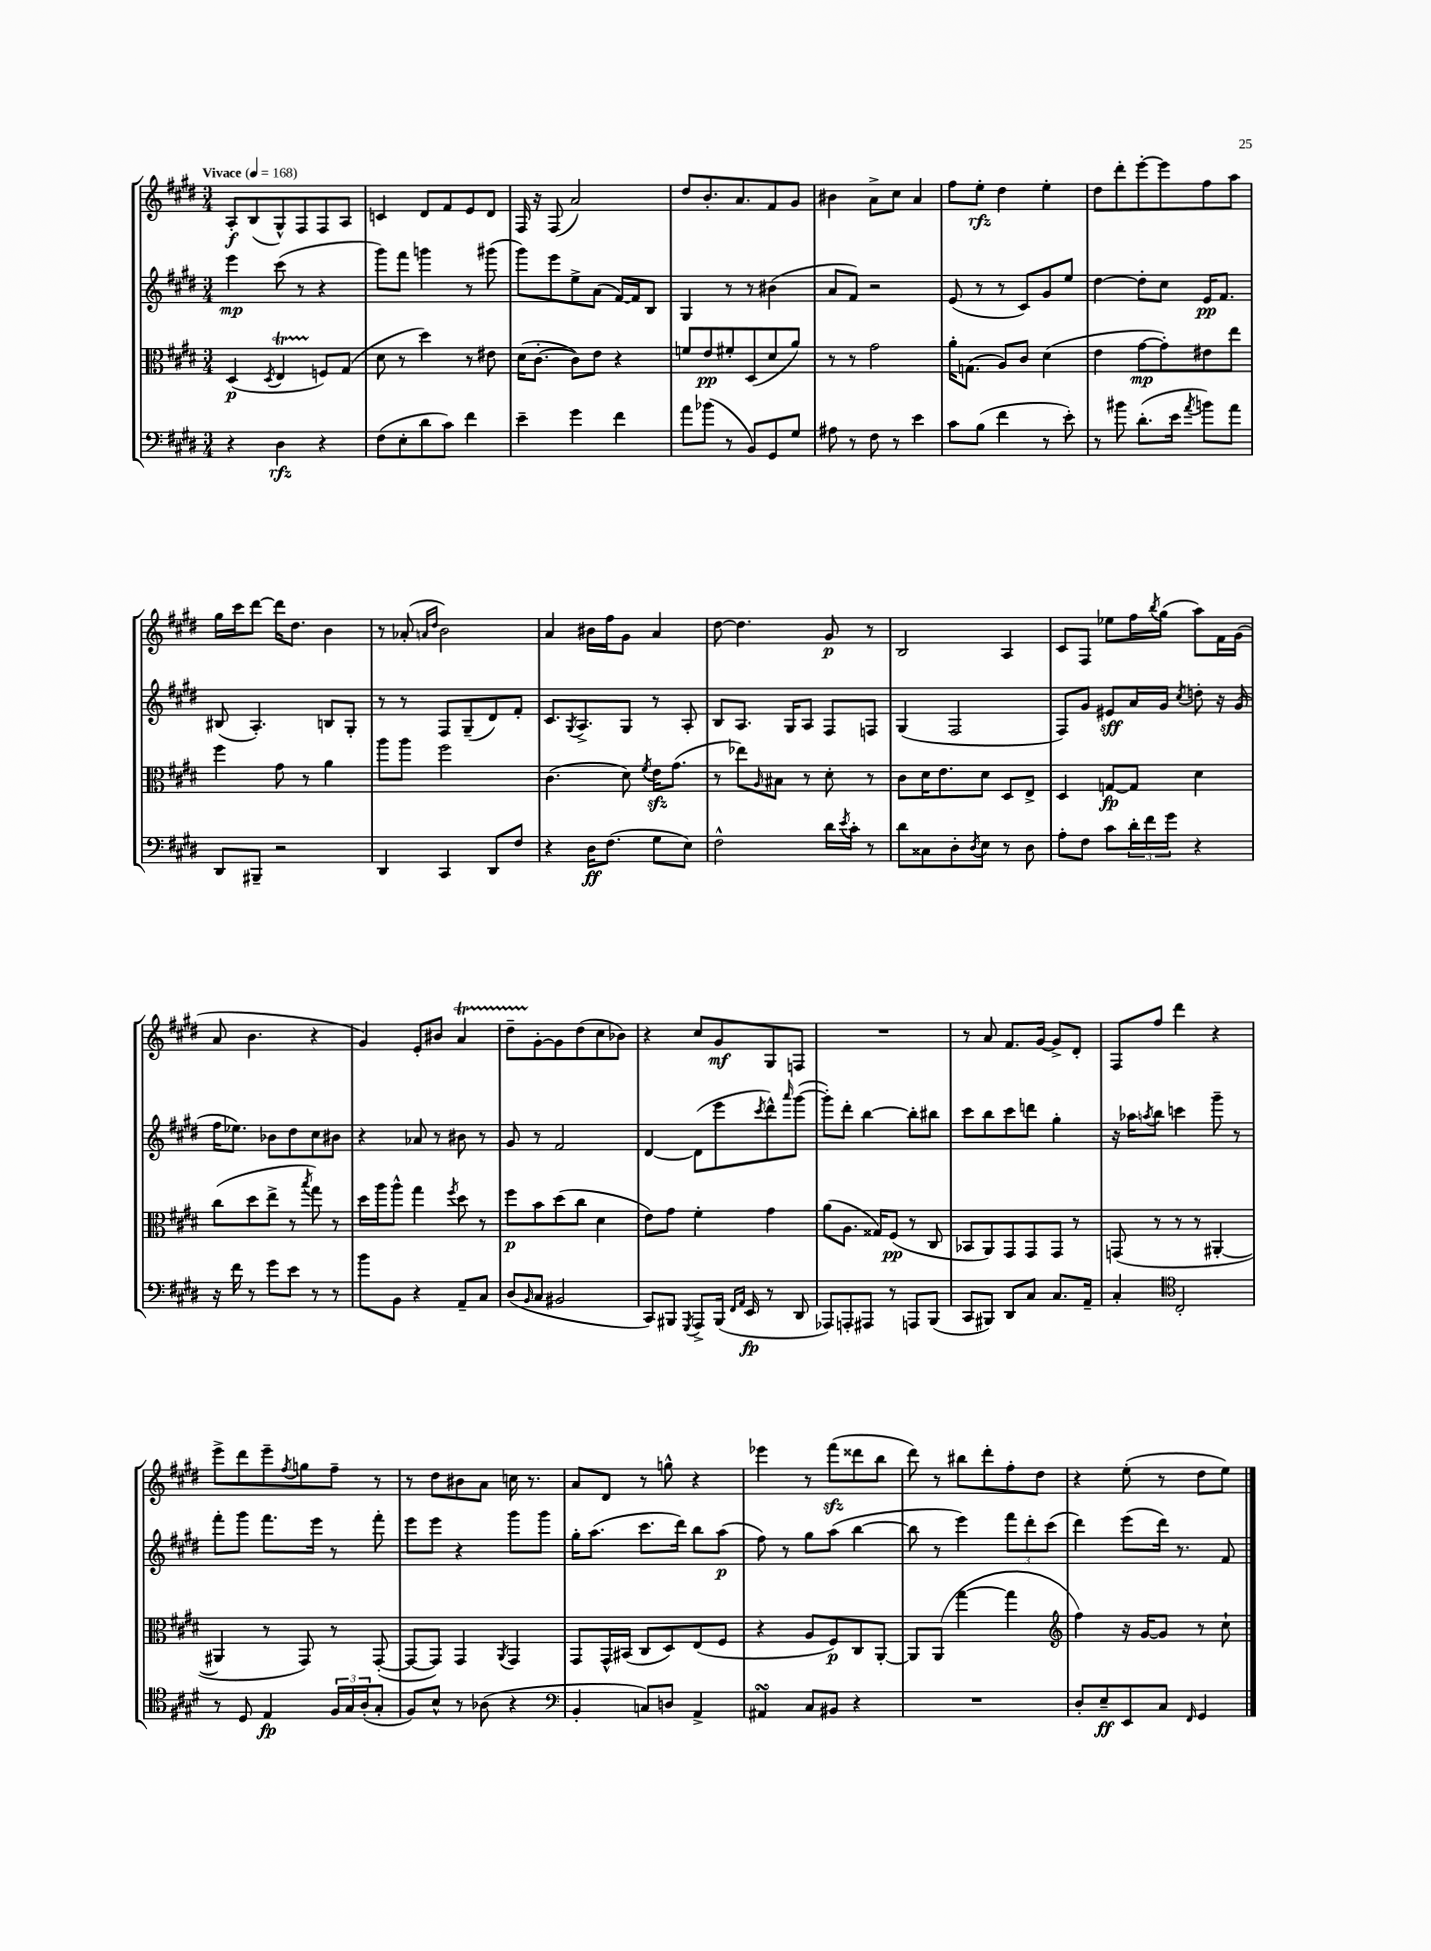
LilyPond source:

<<
\new StaffGroup <<
\new Staff = "s0" {
    \clef treble \key e \major \numericTimeSignature \time 3/4 \tempo "Vivace" 4 = 168
    a8-.\f b8( gis8-^) fis8 fis8 a8 |
    c'4 dis'8 fis'8 e'8 dis'8 |
    fis16 r16 fis8( a'2) |
    dis''8 b'8.-. a'8. fis'8 gis'8 |
    bis'4 a'8-> cis''8 a'4 |
    fis''8 e''8-.\rfz dis''4 e''4-. |
    dis''8 dis'''8-. e'''8~-. e'''8 fis''8 a''8 |
    gis''16 cis'''16 dis'''8~ dis'''16 dis''8. b'4 |
    r8 aes'8-.( \grace { a'16 dis''16 } b'2) |
    a'4 bis'16 fis''16 gis'8 a'4 |
    dis''8~ dis''4. gis'8\p r8 |
    b2 a4 |
    cis'8 fis8 ees''8 fis''16 \acciaccatura { b''8 } gis''16( a''8) fis'16 gis'16( |
    a'8 b'4. r4 |
    gis'4) e'8-. bis'8 a'4\startTrillSpan |
    dis''8-- gis'8~-.\stopTrillSpan gis'8 dis''8( cis''8 bes'8) |
    r4 cis''8 gis'8\mf gis8 f8 |
    R2. |
    r8 a'8 fis'8. gis'16~ gis'8-> dis'8-. |
    fis8 fis''8 dis'''4 r4 |
    e'''8-> dis'''8 e'''8-- \acciaccatura { fis''8 } g''8 fis''8-- r8 |
    r8 dis''8 bis'8 a'8 c''16 r8. |
    a'8 dis'8 r8 g''8-^ r4 |
    ees'''4 r8 fis'''8\sfz( disis'''8 b''8 |
    dis'''8) r8 bis''8 dis'''8-. fis''8-. dis''8 |
    r4 e''8-.( r8 dis''8 e''8) \bar "|." |
}
\new Staff = "s1" {
    \clef treble \key e \major \numericTimeSignature \time 3/4
    e'''4\mp cis'''8( r8 r4 |
    gis'''8) fis'''8 g'''4 r8 gis'''8( |
    gis'''8) e'''8 e''8-> a'8( fis'16~) fis'16 b8 |
    gis4 r8 r8 bis'4( |
    a'8 fis'8) r2 |
    e'8( r8 r8 cis'8) gis'8 e''8 |
    dis''4~ dis''8-. cis''8 e'16\pp fis'8. |
    bis8( a4.-.) b8 gis8-. |
    r8 r8 fis8 gis8--( dis'8) fis'8-. |
    cis'8. \acciaccatura { gis8 } a8.-> gis8 r8 a8-. |
    b8 a8. gis16 a8 fis8 f8 |
    gis4( fis2 |
    fis8) gis'8 eis'8\sff a'16 gis'16 \acciaccatura { cis''8 } d''8-. r16 gis'16( |
    fis''16 ees''8.) bes'8 dis''8 cis''8 bis'8 |
    r4 aes'8 r8 bis'8 r8 |
    gis'8 r8 fis'2 |
    dis'4~ dis'8( e'''8 \acciaccatura { cis'''8 } dis'''8-^) \grace { a'''16 } gis'''8~( |
    gis'''8-.) dis'''8-. b''4~ b''8-. bis''8 |
    cis'''8 b''8 cis'''8 d'''8 gis''4-. |
    r16 aes''16 \acciaccatura { a''8 } b''8 c'''4 gis'''8-- r8 |
    fis'''8-. gis'''8 fis'''8. e'''16 r8 fis'''8-. |
    e'''8 e'''8 r4 gis'''8 gis'''8 |
    gis''16-. a''8.( cis'''8. dis'''16) b''8 a''8\p( |
    fis''8) r8 gis''8 a''8( b''4~ |
    b''8 r8 e'''4) \tuplet 3/2 { fis'''8 dis'''8-. cis'''8( } |
    dis'''4) e'''8( dis'''16) r8. fis'8 \bar "|." |
}
\new Staff = "s2" {
    \clef alto \key e \major \numericTimeSignature \time 3/4
    dis4\p( \acciaccatura { dis8 } e4\startTrillSpan f8\stopTrillSpan) gis8( |
    dis'8 r8 dis''4) r8 eis'8 |
    dis'16( cis'8.~-. cis'8) e'8 r4 |
    f'8 e'8\pp fis'8-. dis8( dis'8 a'8) |
    r8 r8 gis'2 |
    a'16-. g8.( a8) cis'8 dis'4( |
    e'4 gis'8~\mp gis'8-.) eis'8 e''8 |
    fis''4 gis'8 r8 a'4 |
    a''8 a''8 fis''2 |
    cis'4.( dis'8) \acciaccatura { fis'8 } e'16\sfz gis'8.( |
    r8 ees''8) \grace { a16 } bis8 r8 dis'8-. r8 |
    cis'8 dis'16 e'8. dis'8 dis8 e8-> |
    dis4 g8~\fp g8 dis'4 |
    cis''8( dis''8 e''8-> r8 \acciaccatura { b''8 } gis''8) r8 |
    dis''16 a''16 a''8-^ gis''4 \acciaccatura { fis''8 } dis''8 r8 |
    fis''8\p b'8 dis''8( cis''8 dis'4 |
    e'8) gis'8 fis'4-. gis'4 |
    a'8( a8. gisis16) fis8\pp( r8 cis8 |
    bes,8 a,8) gis,8 gis,8 gis,8 r8 |
    g,8( r8 r8 r8 ais,4~-. |
    ais,4 r8 gis,8) r8 gis,8~-.( |
    gis,8~ gis,8) gis,4 \acciaccatura { a,8 } gis,4 |
    gis,8 gis,16-^ bis,16( cis8 dis8) e8( fis8 |
    r4 a8 fis8\p) cis8 a,8~-. |
    a,8 a,8( gis''4~ gis''4 |
    \clef treble fis''4) r16 gis'16~ gis'8 r8 cis''8-! \bar "|." |
}
\new Staff = "s3" {
    \clef bass \key e \major \numericTimeSignature \time 3/4
    r4 dis4\rfz r4 |
    fis8( e8-. dis'8 cis'8) fis'4 |
    e'4-- gis'4 fis'4 |
    a'8 bes'8( r8 b,8) gis,8 gis8 |
    ais8 r8 fis8 r8 e'4 |
    cis'8 b8( fis'4 r8 e'8-.) |
    r8 bis'8 dis'8.-.( e'16 \acciaccatura { a'8 } b'8) a'8 |
    dis,8 bis,,8-- r2 |
    dis,4 cis,4 dis,8 fis8 |
    r4 dis16\ff fis8.( gis8 e8) |
    fis2-^ dis'16 \acciaccatura { e'8 } cis'16-. r8 |
    dis'8 cisis8 dis8-. \acciaccatura { dis8 } e8 r8 dis8 |
    a8-. fis8 cis'8 \tuplet 3/2 { dis'16-. fis'16 gis'16 } r4 |
    r16 fis'16 r8 gis'8 e'8 r8 r8 |
    b'8 b,8 r4 a,8-- cis8 |
    dis8( \grace { b,16 } cis8 bis,2 |
    cis,8) bis,,8 \acciaccatura { gis,,8 } a,,8-> bis,,16( \grace { fis,16 a,16 } e,16\fp r8 dis,8 |
    aes,,8) a,,8-. ais,,8 r8 a,,8 b,,8( |
    cis,8 bis,,8) dis,8 cis8 cis8. a,16-- |
    cis4-. \clef tenor cis2-. |
    r8 dis8 e4\fp \tuplet 3/2 { fis16 gis16 a16-.( } gis8-. |
    fis8) b8-^ r8 aes8( r4 |
    \clef bass b,4-. c8) d8 a,4-> |
    ais,4\turn cis8 bis,8 r4 |
    R2. |
    dis8-. e8--\ff e,8 cis8 \grace { fis,16 } gis,4 \bar "|." |
}
>>
>>
\layout { \context { \Score \remove "Bar_number_engraver" } }
